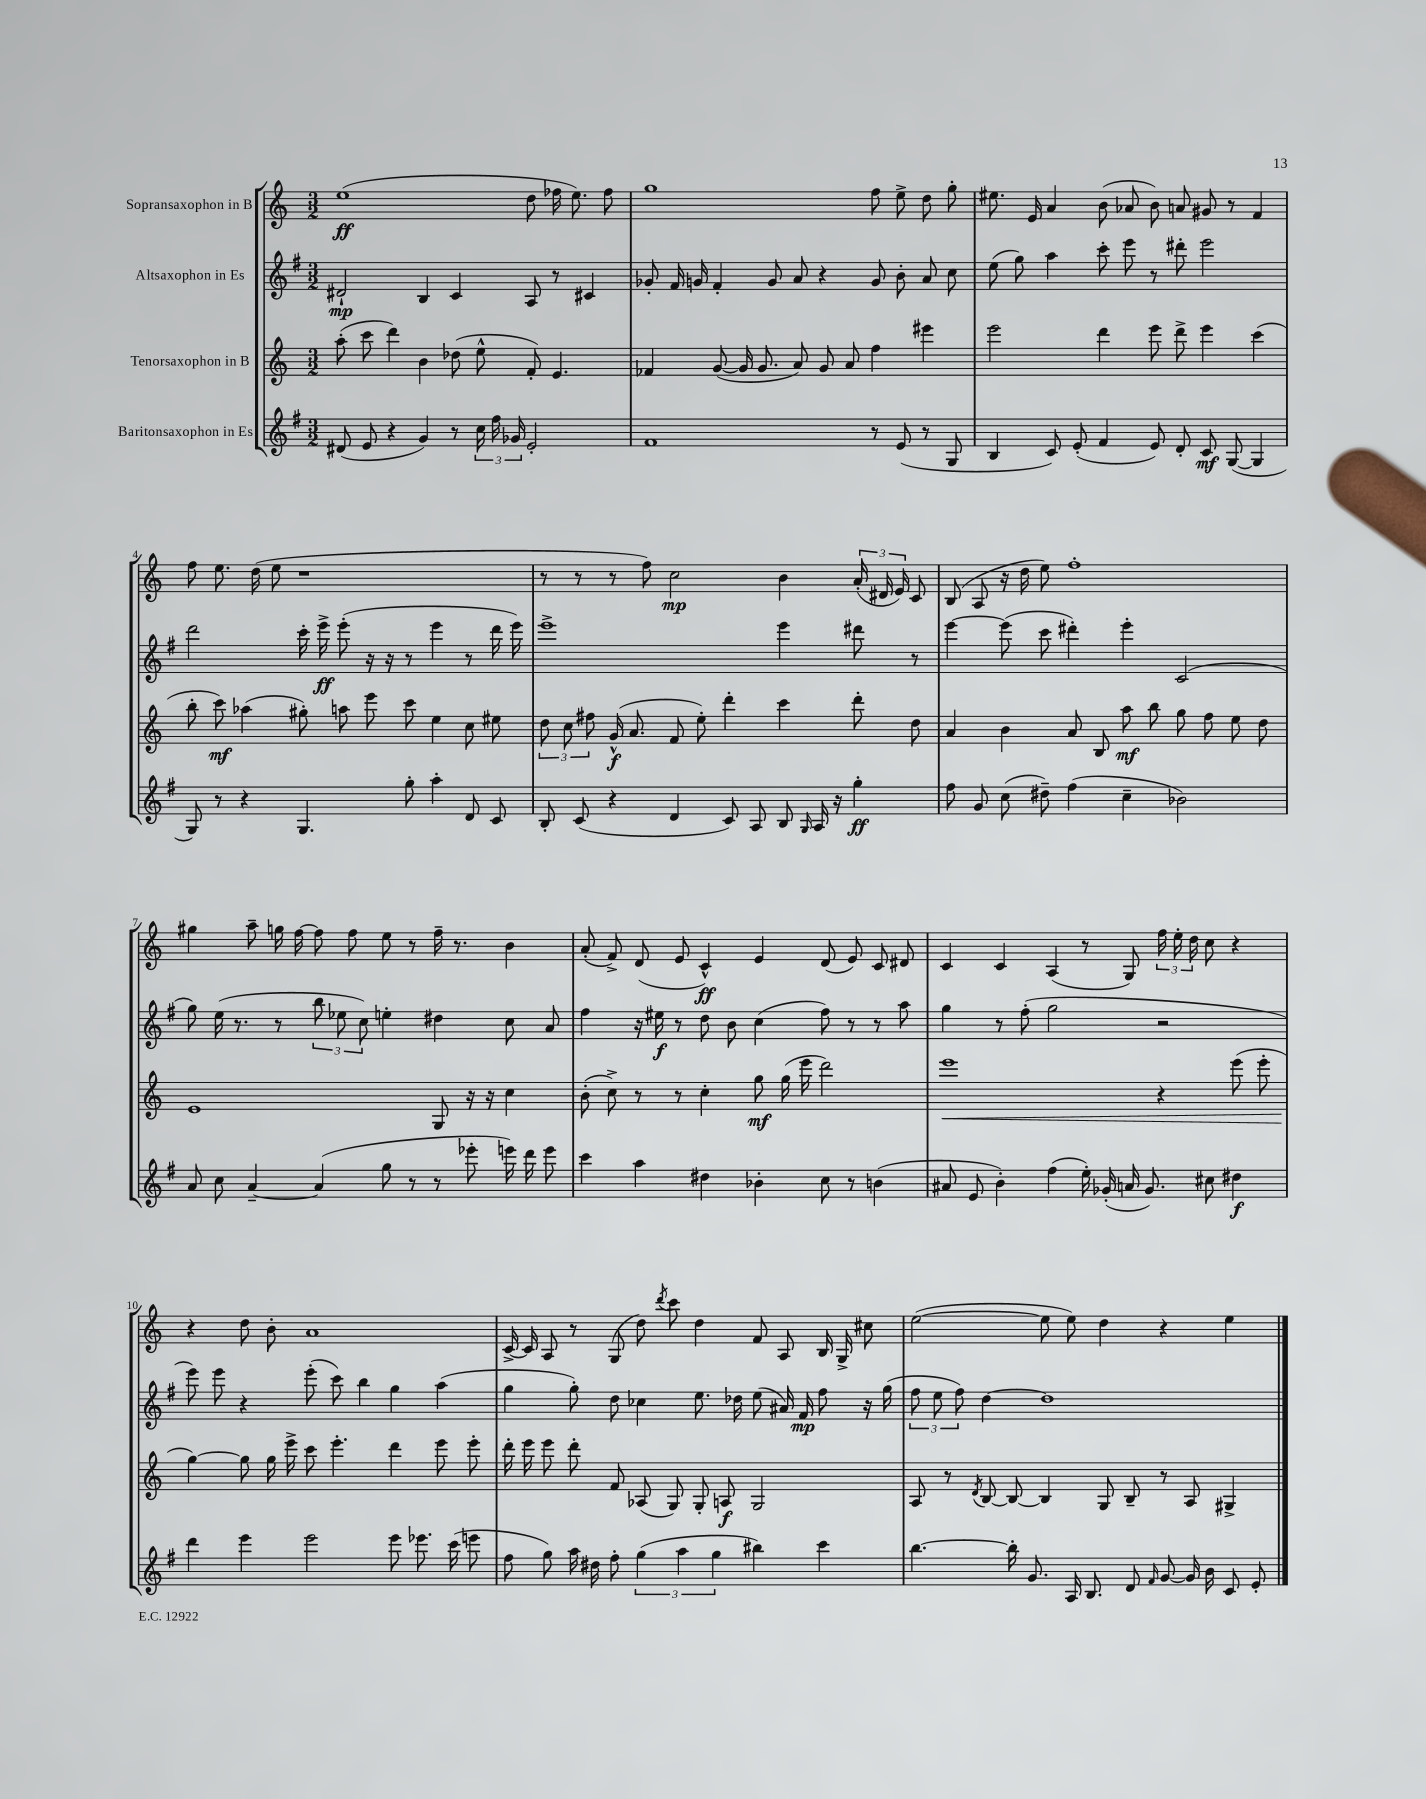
<<
\new StaffGroup <<
\new Staff = "s0" \with { instrumentName = "Sopransaxophon in B" } {
    \clef treble \key c \major \numericTimeSignature \time 3/2
    \autoBeamOff e''1\ff( d''8 fes''16 e''8.) fes''8 |
    g''1 f''8 e''8-> d''8 g''8-. |
    eis''8. e'16 a'4 b'8( aes'8 b'8) a'8 gis'8 r8 f'4 |
    f''8 e''8. d''16( e''8 r1 |
    r8 r8 r8 f''8) c''2\mp b'4 \tuplet 3/2 { a'16-.( dis'16 e'16) } c'8 |
    b8( a8 r16 d''16 e''8) f''1-. |
    gis''4 a''8-- g''16 f''16~ f''8 f''8 e''8 r8 f''16-- r8. b'4 |
    a'8-.( f'8->) d'8( e'8 c'4-^\ff) e'4 d'8( e'8) c'8 dis'8 |
    c'4 c'4 a4( r8 g8) \tuplet 3/2 { f''16 e''16-. d''16 } c''8 r4 |
    r4 d''8 b'8-. a'1 |
    c'16~-> c'16 a8 r8 g8( d''8) \acciaccatura { d'''8 } c'''8 d''4 f'8 a8 b16 g16-> cis''8 |
    e''2~( e''8 e''8) d''4 r4 e''4 \bar "|." |
}
\new Staff = "s1" \with { instrumentName = "Altsaxophon in Es" } {
    \clef treble \key g \major \numericTimeSignature \time 3/2
    \autoBeamOff dis'2-!\mp b4 c'4 a8 r8 cis'4 |
    ges'8-. fis'16 g'16 fis'4-. g'8 a'8 r4 g'8 b'8-. a'8 c''8 |
    e''8( g''8) a''4 c'''8-. e'''8 r8 dis'''8-. e'''2 |
    d'''2 c'''16-. e'''16->\ff e'''8-.( r16 r16 r8 e'''4 r8 d'''16 e'''16) |
    e'''1-> e'''4 dis'''8 r8 |
    e'''4~ e'''8( c'''8 dis'''4-.) e'''4-. c'2( |
    g''8) e''16( r8. r8 \tuplet 3/2 { b''8 ees''8 c''8) } e''4-. dis''4 c''8 a'8 |
    fis''4 r16 eis''16\f r8 d''8 b'8 c''4( fis''8) r8 r8 a''8 |
    g''4 r8 fis''8-.( g''2 r2 |
    e'''8) e'''8 r4 e'''8-.( c'''8) b''4 g''4 a''4( |
    g''4 g''8-.) d''8 ces''4 e''8. des''16 e''8( ais'16) fis'16\mp fis''8 r16 g''16( |
    \tuplet 3/2 { fis''8 e''8 fis''8) } d''4~ d''1 \bar "|." |
}
\new Staff = "s2" \with { instrumentName = "Tenorsaxophon in B" } {
    \clef treble \key c \major \numericTimeSignature \time 3/2
    \autoBeamOff a''8-.( c'''8 d'''4) b'4 des''8( e''8-^ f'8-.) e'4. |
    fes'4 g'8~( g'16 g'8. a'8) g'8 a'8 f''4 eis'''4 |
    e'''2 d'''4 e'''8 d'''8-> e'''4 c'''4( |
    b''8-. c'''8\mf) aes''4( gis''8-.) a''8 e'''8 c'''8 e''4 c''8 eis''8 |
    \tuplet 3/2 { d''8 c''8 fis''8 } g'16-^\f( a'8. f'8 e''8-.) d'''4-. c'''4 d'''8-. d''8 |
    a'4 b'4 a'8 b8 a''8\mf b''8 g''8 f''8 e''8 d''8 |
    e'1 g8 r16 r16 c''4 |
    b'8-.( c''8->) r8 r8 c''4-. g''8\mf g''16( e'''16 d'''2) |
    e'''1\< r4 e'''8( e'''8-. |
    g''4~\!) g''8 g''16 e'''16-> c'''8 e'''4.-. d'''4 e'''8 e'''8-. |
    d'''16-. e'''16 e'''8 d'''8-. f'8 aes8( g8) g8-. a8\f g2 |
    a8 r8 \acciaccatura { d'8 } b8~ b8~ b4 g8 b8-- r8 a8 gis4-> \bar "|." |
}
\new Staff = "s3" \with { instrumentName = "Baritonsaxophon in Es" } {
    \clef treble \key g \major \numericTimeSignature \time 3/2
    \autoBeamOff dis'8( e'8 r4 g'4) r8 \tuplet 3/2 { c''16 fis''16 ges'16 } e'2-. |
    fis'1 r8 e'8( r8 g8 |
    b4 c'8) e'8-.( fis'4 e'8) d'8-. c'8\mf g8~( g4 |
    g8) r8 r4 g4. g''8-. a''4-. d'8 c'8 |
    b8-. c'8( r4 d'4 c'8) a8 b8 \grace { g16 } a16 r16 g''4-.\ff |
    fis''8 g'8 c''8( dis''8--) fis''4( c''4-- bes'2) |
    a'8 c''8 a'4~-- a'4( g''8 r8 r8 ees'''8-. e'''16) d'''16 e'''8 |
    c'''4 a''4 dis''4 bes'4-. c''8 r8 b'4( |
    ais'8 e'8 b'4-.) fis''4( e''16-.) ges'16-.( a'16 ges'8.) cis''8 dis''4\f |
    d'''4 e'''4 e'''2 e'''8 ees'''8. c'''16( e'''8 |
    fis''8 g''8) a''16 dis''16 fis''8-. \tuplet 3/2 { g''4( a''4 g''4 } bis''4) c'''4 |
    b''4.~ b''16-. g'8. a16 b8. d'8 \grace { fis'16 } g'8~ g'16 b'16 c'8 e'8-. \bar "|." |
}
>>
>>
